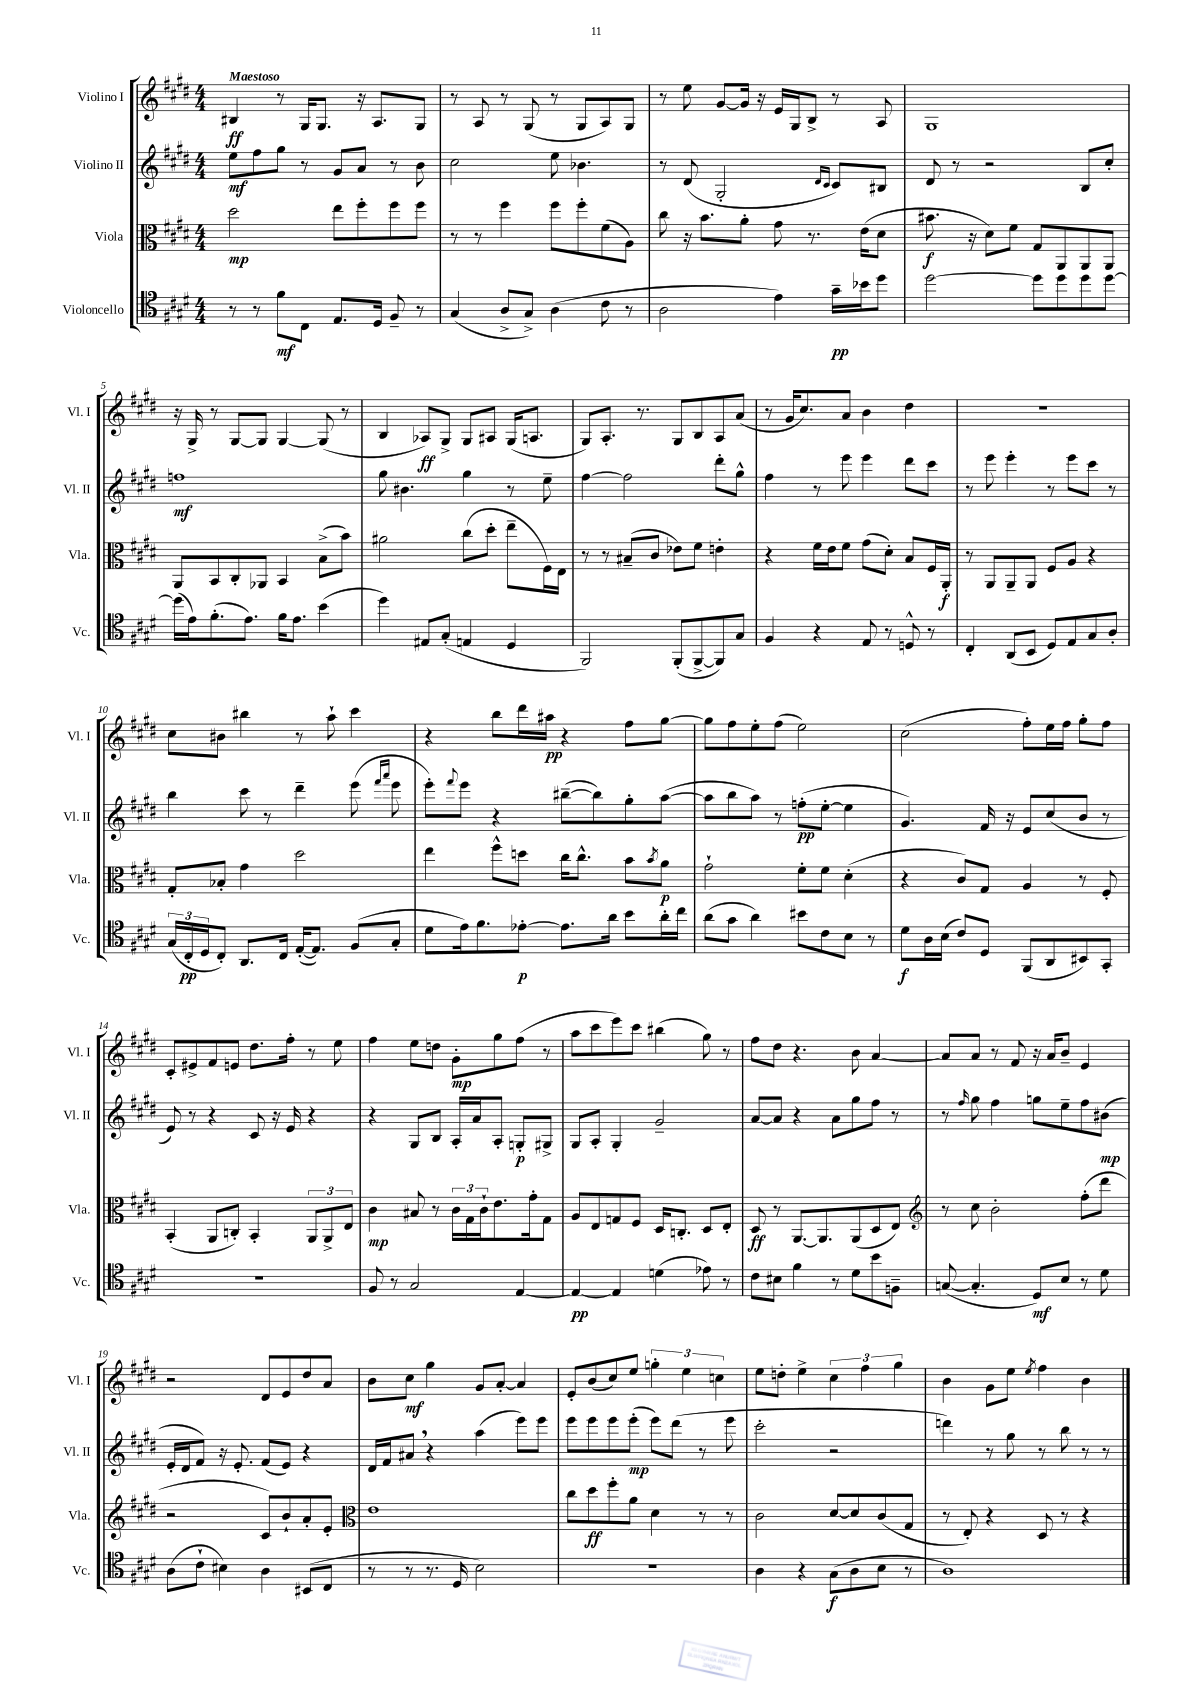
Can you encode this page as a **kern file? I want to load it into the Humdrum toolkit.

**kern	**dynam	**kern	**dynam	**kern	**dynam	**kern	**dynam
*part4	*part4	*part3	*part3	*part2	*part2	*part1	*part1
*staff4	*staff4	*staff3	*staff3	*staff2	*staff2	*staff1	*staff1
*I"Violoncello	*	*I"Viola	*	*I"Violino II	*	*I"Violino I	*
*I'Vc.	*	*I'Vla.	*	*I'Vl. II	*	*I'Vl. I	*
*clefC4	*	*clefC3	*	*clefG2	*	*clefG2	*
*k[f#c#g#d#]	*	*k[f#c#g#d#]	*	*k[f#c#g#d#]	*	*k[f#c#g#d#]	*
*M4/4	*	*M4/4	*	*M4/4	*	*M4/4	*
=1	=1	=1	=1	=1	=1	=1	=1
!	!	!	!	!	!	!LO:TX:a:B:t=Maestoso	!
8r	.	2dd#\	mp	8ee\L	mf	4B#X/	ff
8r	.	.	.	8ff#\	.	.	.
8f#\L	mf	.	.	8gg#\J	.	8r	.
8C#\J	.	.	.	8r	.	16G#/KL	.
.	.	.	.	.	.	8.G#/J	.
8.E/L	.	8ee\L	.	8g#/L	.	.	.
.	.	8ff#'\	.	8a/J	.	16r	.
16D#/Jk	.	.	.	.	.	8.A/L	.
8F#~/	.	8ff#\	.	8r	.	.	.
8r	.	8ff#\J	.	8b\	.	8G#/J	.
=2	=2	=2	=2	=2	=2	=2	=2
(4G#/	.	8r	.	2cc#\	.	8r	.
.	.	8r	.	.	.	8A/	.
8A^/L	.	4ff#\	.	.	.	8r	.
8G#^/J)	.	.	.	.	.	(8G#/	.
(4A\	.	8ff#\L	.	8ee\	.	8r	.
.	.	8ff#'\	.	4.b-X\	.	8G#/L	.
8c#\	.	(8f#\	.	.	.	8A/)	.
8r	.	8A\J)	.	.	.	8G#/J	.
=3	=3	=3	=3	=3	=3	=3	=3
2A\	.	8cc#\	.	8r	.	8r	.
.	.	16r	.	(8d#/	.	8ee\	.
.	.	8.b\L	.	.	.	.	.
.	.	.	.	2G#'/	.	[8g#/L	.
.	.	8a'\J	.	.	.	16g#/Jk]	.
.	.	.	.	.	.	16r	.
4e\)	.	8g#\	.	.	.	16e/LL	.
.	.	.	.	.	.	16G#/J	.
.	.	8.r	.	.	.	8B^/J	.
.	.	.	.	16qqd#/LL	.	.	.
.	.	.	.	16qqc#/JJ	.	.	.
16g#~\LL	pp	.	.	8c#/L)	.	8r	.
16b-X\J	.	(16e\KL	.	.	.	.	.
8dd#\J	.	8d#\J	.	8B#X/J	.	8A/	.
=4	=4	=4	=4	=4	=4	=4	=4
[2dd#\	.	8.b#X\	f	8d#/	.	1G#	.
.	.	.	.	8r	.	.	.
.	.	16r	.	.	.	.	.
.	.	8d#\L)	.	2r	.	.	.
.	.	8f#\J	.	.	.	.	.
8dd#\L]	.	8G#/L	.	.	.	.	.
8dd#\	.	8AA/	.	.	.	.	.
8dd#\	.	8AA/	.	8B/L	.	.	.
[8dd#\J	.	8AA/J	.	8cc#'/J	.	.	.
!!LO:LB:g=z
=5	=5	=5	=5	=5	=5	=5	=5
(16dd#\LL]	.	8AA/L	.	1ffn	mf	16r	.
16e\J)	.	.	.	.	.	16G#^/	.
(8.f#'\	.	8BB/	.	.	.	8r	.
.	.	8C#'/	.	.	.	[8G#/L	.
8.e\J)	.	.	.	.	.	.	.
.	.	8AA-X/J	.	.	.	8G#/J]	.
16f#\KL	.	4BB/	.	.	.	[4G#/	.
8.e\J	.	.	.	.	.	.	.
(4b\	.	(8B^\L	.	.	.	(8G#/]	.
.	.	8b\J)	.	.	.	8r	.
=6	=6	=6	=6	=6	=6	=6	=6
4dd#\)	.	2a#X\	.	8gg#\	.	4B/	.
.	.	.	.	4.b#X\	.	.	.
8E#X/L	.	.	.	.	.	8A-X/L)	ff
(8G#'/J	.	.	.	.	.	8G#^/J	.
4En/	.	(8cc#\L	.	4gg#\	.	8G#/L	.
.	.	8dd#'\J	.	.	.	8A#X/J	.
4D#/	.	8ee~\L	.	8r	.	(16G#/KL	.
.	.	.	.	.	.	8.An/J	.
.	.	16F#\L)	.	8ee~\	.	.	.
.	.	16E\JJ	.	.	.	.	.
=7	=7	=7	=7	=7	=7	=7	=7
2FF#/)	.	8r	.	[4ff#\	.	8G#/L)	.
.	.	8r	.	.	.	8.A'/J	.
.	.	(8B#X~/L	.	2ff#\]	.	.	.
.	.	.	.	.	.	8.r	.
.	.	8c#/J	.	.	.	.	.
(8FF#'/L	.	8e-X\L)	.	.	.	8G#/L	.
[8FF#^/	.	8f#\J	.	.	.	8B/	.
8FF#/])	.	4en'\	.	8ddd#'\L	.	8A/	.
8G#/J	.	.	.	8gg#^^\J	.	(8a/J	.
=8	=8	=8	=8	=8	=8	=8	=8
4F#/	.	4r	.	4ff#\	.	8r	.
.	.	.	.	.	.	16g#/KL	.
.	.	.	.	.	.	8.cc#/)	.
4r	.	16f#\LL	.	8r	.	.	.
.	.	16e\J	.	.	.	.	.
.	.	8f#\J	.	8eee\	.	8a/J	.
8E/	.	(8g#\L	.	4eee\	.	4b\	.
8r	.	8d#'\J)	.	.	.	.	.
8Dn^^/	.	8B/L	.	8ddd#\L	.	4dd#\	.
8r	.	16F#/L	.	8ccc#\J	.	.	.
.	.	16AA'/JJ	f	.	.	.	.
=9	=9	=9	=9	=9	=9	=9	=9
4C#'/	.	8r	.	8r	.	1r	.
.	.	8AA/L	.	8eee\	.	.	.
(8AA/L	.	8AA~/	.	4eee'\	.	.	.
8BB/J	.	8AA/J	.	.	.	.	.
8D#/L)	.	8F#/L	.	8r	.	.	.
8E/	.	8A/J	.	8eee\L	.	.	.
8G#/	.	4r	.	8ccc#\J	.	.	.
8A'/J	.	.	.	8r	.	.	.
!!LO:LB:g=z
=10	=10	=10	=10	=10	=10	=10	=10
(24G#/LL	.	8G#'/L	.	4bb\	.	8cc#\L	.
24C#'/	pp	.	.	.	.	.	.
24D#/J	.	.	.	.	.	.	.
8C#'/J)	.	8B-X'/J	.	.	.	8b#X\J	.
8.AA/L	.	4g#\	.	8ccc#\	.	4bb#X\	.
.	.	.	.	8r	.	.	.
16C#/Jk	.	.	.	.	.	.	.
([16E'/KL	.	2dd#\	.	4ddd#~\	.	8r	.
8.E/J])	.	.	.	.	.	.	.
.	.	.	.	.	.	8aa`\	.
(8F#/L	.	.	.	(8eee\	.	4ccc#\	.
.	.	.	.	16qqfff#/LL	.	.	.
.	.	.	.	16qqaaa/JJ	.	.	.
8G#'/J	.	.	.	8eee\	.	.	.
=11	=11	=11	=11	=11	=11	=11	=11
8d#\L	.	4ee\	.	8eee'\L)	.	4r	.
.	.	.	.	8qqfff#/	.	.	.
16e\k)	.	.	.	8eee\J	.	.	.
8.f#\	.	.	.	.	.	.	.
.	.	8ff#^^\L	.	4r	.	8bb\L	.
[8e-X'\J	p	8ddn\J	.	.	.	16ddd#\L	.
.	.	.	.	.	.	16aa#X\JJ	pp
8.e-\L]	.	16cc#\KL	.	([8bb#X~\L	.	4r	.
.	.	8.cc#^^\J	.	.	.	.	.
.	.	.	.	8bb#\])	.	.	.
16a\Jk	.	.	.	.	.	.	.
8b\L	.	8b\L	.	8gg#'\	.	8ff#\L	.
.	.	8qb/	.	.	.	.	.
16a'\L	.	8a\J	p	([8aa\J	.	[8gg#\J	.
16cc#\JJ	.	.	.	.	.	.	.
=12	=12	=12	=12	=12	=12	=12	=12
(8a\L	.	2g#`\	.	8aa\L]	.	8gg#\L]	.
8g#\J	.	.	.	8bb\	.	8ff#\	.
4a\)	.	.	.	8aa\J)	.	8ee'\	.
.	.	.	.	8r	.	(8ff#\J	.
8b#X\L	.	8f#'\L	.	(8ffn'\L	pp	2ee\)	.
8c#\	.	8f#\J	.	[8ee'\J	.	.	.
8B\J	.	(4d#'\	.	4ee\]	.	.	.
8r	.	.	.	.	.	.	.
=13	=13	=13	=13	=13	=13	=13	=13
8d#\L	f	4r	.	4.g#/)	.	(2cc#\	.
16A\L	.	.	.	.	.	.	.
(16B\JJ	.	.	.	.	.	.	.
8c#/L)	.	8c#/L)	.	.	.	.	.
8D#/J	.	8G#/J	.	16f#/	.	.	.
.	.	.	.	16r	.	.	.
(8FF#/L	.	4A/	.	8e/L	.	8ff#'\L)	.
8AA/	.	.	.	(8cc#/	.	16ee\L	.
.	.	.	.	.	.	16ff#\JJ	.
8BB#X/)	.	8r	.	8b/J	.	8gg#'\L	.
8GG#'/J	.	8F#'/	.	8r	.	8ff#\J	.
!!LO:LB:g=z
=14	=14	=14	=14	=14	=14	=14	=14
1r	.	(4BB'/	.	8e/)	.	8c#'/L	.
.	.	.	.	8r	.	8e#X^/	.
.	.	8AA/L	.	4r	.	8f#/	.
.	.	8Cn'/J)	.	.	.	8en/J	.
.	.	4BB'/	.	8c#/	.	8.dd#\L	.
.	.	.	.	16r	.	.	.
.	.	.	.	16e/	.	16ff#'\Jk	.
.	.	12AA/L	.	4r	.	8r	.
.	.	12AA^/	.	.	.	.	.
.	.	.	.	.	.	8ee\	.
.	.	12E/J	.	.	.	.	.
=15	=15	=15	=15	=15	=15	=15	=15
8F#/	.	4c#\	mp	4r	.	4ff#\	.
8r	.	.	.	.	.	.	.
2G#/	.	8B#X/	.	8G#/L	.	8ee\L	.
.	.	8r	.	8B/J	.	8ddn\J	.
.	.	24c#\LL	.	16A'/LL	.	8g#'\L	mp
.	.	24G#\	.	.	.	.	.
.	.	.	.	16a/J	.	.	.
.	.	24c#`\J	.	.	.	.	.
.	.	8.e\	.	8A'/J	.	8gg#\	.
[4E/	.	.	.	8Gn'/L	p	(8ff#\J	.
.	.	16g#'\k	.	.	.	.	.
.	.	8G#\J	.	8G#X^/J	.	8r	.
=16	=16	=16	=16	=16	=16	=16	=16
4E/_	pp	8A/L	.	8G#/L	.	8aa\L	.
.	.	8E/	.	8A'/J	.	8ccc#\	.
4E/]	.	8Gn/	.	4G#'/	.	8eee\)	.
.	.	8F#/J	.	.	.	8ccc#\J	.
(4dn\	.	16D#/KL	.	2g#~/	.	(4bb#X\	.
.	.	8.Cn'/J	.	.	.	.	.
8e-X\)	.	8D#/L	.	.	.	8gg#\)	.
8r	.	8E'/J	.	.	.	8r	.
=17	=17	=17	=17	=17	=17	=17	=17
8c#\L	.	8D#/	ff	[8a/L	.	8ff#\L	.
8B#X\J	.	8r	.	8a/J]	.	8dd#\J	.
4f#\	.	[8.AA/L	.	4r	.	4.r	.
.	.	8.AA/]	.	.	.	.	.
8r	.	.	.	8a\L	.	.	.
8d#\L	.	(8AA/	.	8gg#\	.	8b\	.
8b\	.	8D#/	.	8ff#\J	.	[4a/	.
8Fn~\J	.	8E/J)	.	8r	.	.	.
=18	=18	=18	=18	=18	=18	=18	=18
*	*	*clefG2	*	*	*	*	*
([8Gn/	.	8r	.	8r	.	8a/L]	.
.	.	.	.	16qqff#/	.	.	.
4.G'/]	.	8cc#\	.	8gg#\	.	8a/J	.
.	.	2b'\	.	4ff#\	.	8r	.
.	.	.	.	.	.	8f#/	.
8D#/L)	mf	.	.	8ggn\L	.	16r	.
.	.	.	.	.	.	16a/KL	.
8B/J	.	.	.	8ee~\	.	8b~/J	.
8r	.	(8ff#'\L	.	8ff#\	.	4e/	.
8d#\	.	8ddd#\J	.	(8b#X\J	mp	.	.
!!LO:LB:g=z
=19	=19	=19	=19	=19	=19	=19	=19
(8A\L	.	2r	.	16e'/LL	.	2r	.
.	.	.	.	16d#/J	.	.	.
8c#`\J	.	.	.	8f#/J)	.	.	.
4B#X\)	.	.	.	16r	.	.	.
.	.	.	.	8.e'/	.	.	.
4A\	.	8c#/L)	.	(8f#/L	.	8d#/L	.
.	.	8b`/	.	8e/J)	.	8e/	.
(8BB#X/L	.	8a'/	.	4r	.	8dd#/	.
8C#/J	.	8e'/J	.	.	.	8a/J	.
=20	=20	=20	=20	=20	=20	=20	=20
*	*	*clefC3	*	*	*	*	*
8r	.	1e	.	16d#/LL	.	8b\L	.
.	.	.	.	16f#/J	.	.	.
8r	.	.	.	8a#X,/J	.	8cc#\J	mf
8.r	.	.	.	4r	.	4gg#\	.
16D#/	.	.	.	.	.	.	.
2B\)	.	.	.	(4aa\	.	8g#/L	.
.	.	.	.	.	.	[8a'/J	.
.	.	.	.	8eee\L)	.	4a/]	.
.	.	.	.	8eee\J	.	.	.
=21	=21	=21	=21	=21	=21	=21	=21
1r	.	8cc#\L	.	8eee\L	.	8e'/L	.
.	.	8dd#\	ff	8eee\	.	(8b/	.
.	.	8ff#'\	.	8eee\	.	8cc#/)	.
.	.	8a\J	.	(8eee'\J	mp	8ee/J	.
.	.	4d#\	.	8eee\L)	.	6ggn'\	.
.	.	.	.	(8ddd#\J	.	.	.
.	.	.	.	.	.	6ee\	.
.	.	8r	.	8r	.	.	.
.	.	.	.	.	.	6ccn\	.
.	.	8r	.	8eee\	.	.	.
=22	=22	=22	=22	=22	=22	=22	=22
4A\	.	2c#\	.	2ccc#'\	.	8ee\L	.
.	.	.	.	.	.	8ddn'\J	.
4r	.	.	.	.	.	4ee^\	.
(8G#\L	f	[8d#/L	.	2r	.	6cc#\	.
8A\	.	8d#/]	.	.	.	.	.
.	.	.	.	.	.	6ff#\	.
8B\J	.	(8c#/	.	.	.	.	.
.	.	.	.	.	.	6gg#\	.
8r	.	8G#/J	.	.	.	.	.
=23	=23	=23	=23	=23	=23	=23	=23
1A)	.	8r	.	4dddn\)	.	4b\	.
.	.	8E'/)	.	.	.	.	.
.	.	4r	.	8r	.	8g#\L	.
.	.	.	.	8gg#\	.	8ee\J	.
.	.	.	.	.	.	8qee/	.
.	.	8D#/	.	8r	.	4ff#\	.
.	.	8r	.	8bb\	.	.	.
.	.	4r	.	8r	.	4b\	.
.	.	.	.	8r	.	.	.
==	==	==	==	==	==	==	==
*-	*-	*-	*-	*-	*-	*-	*-
